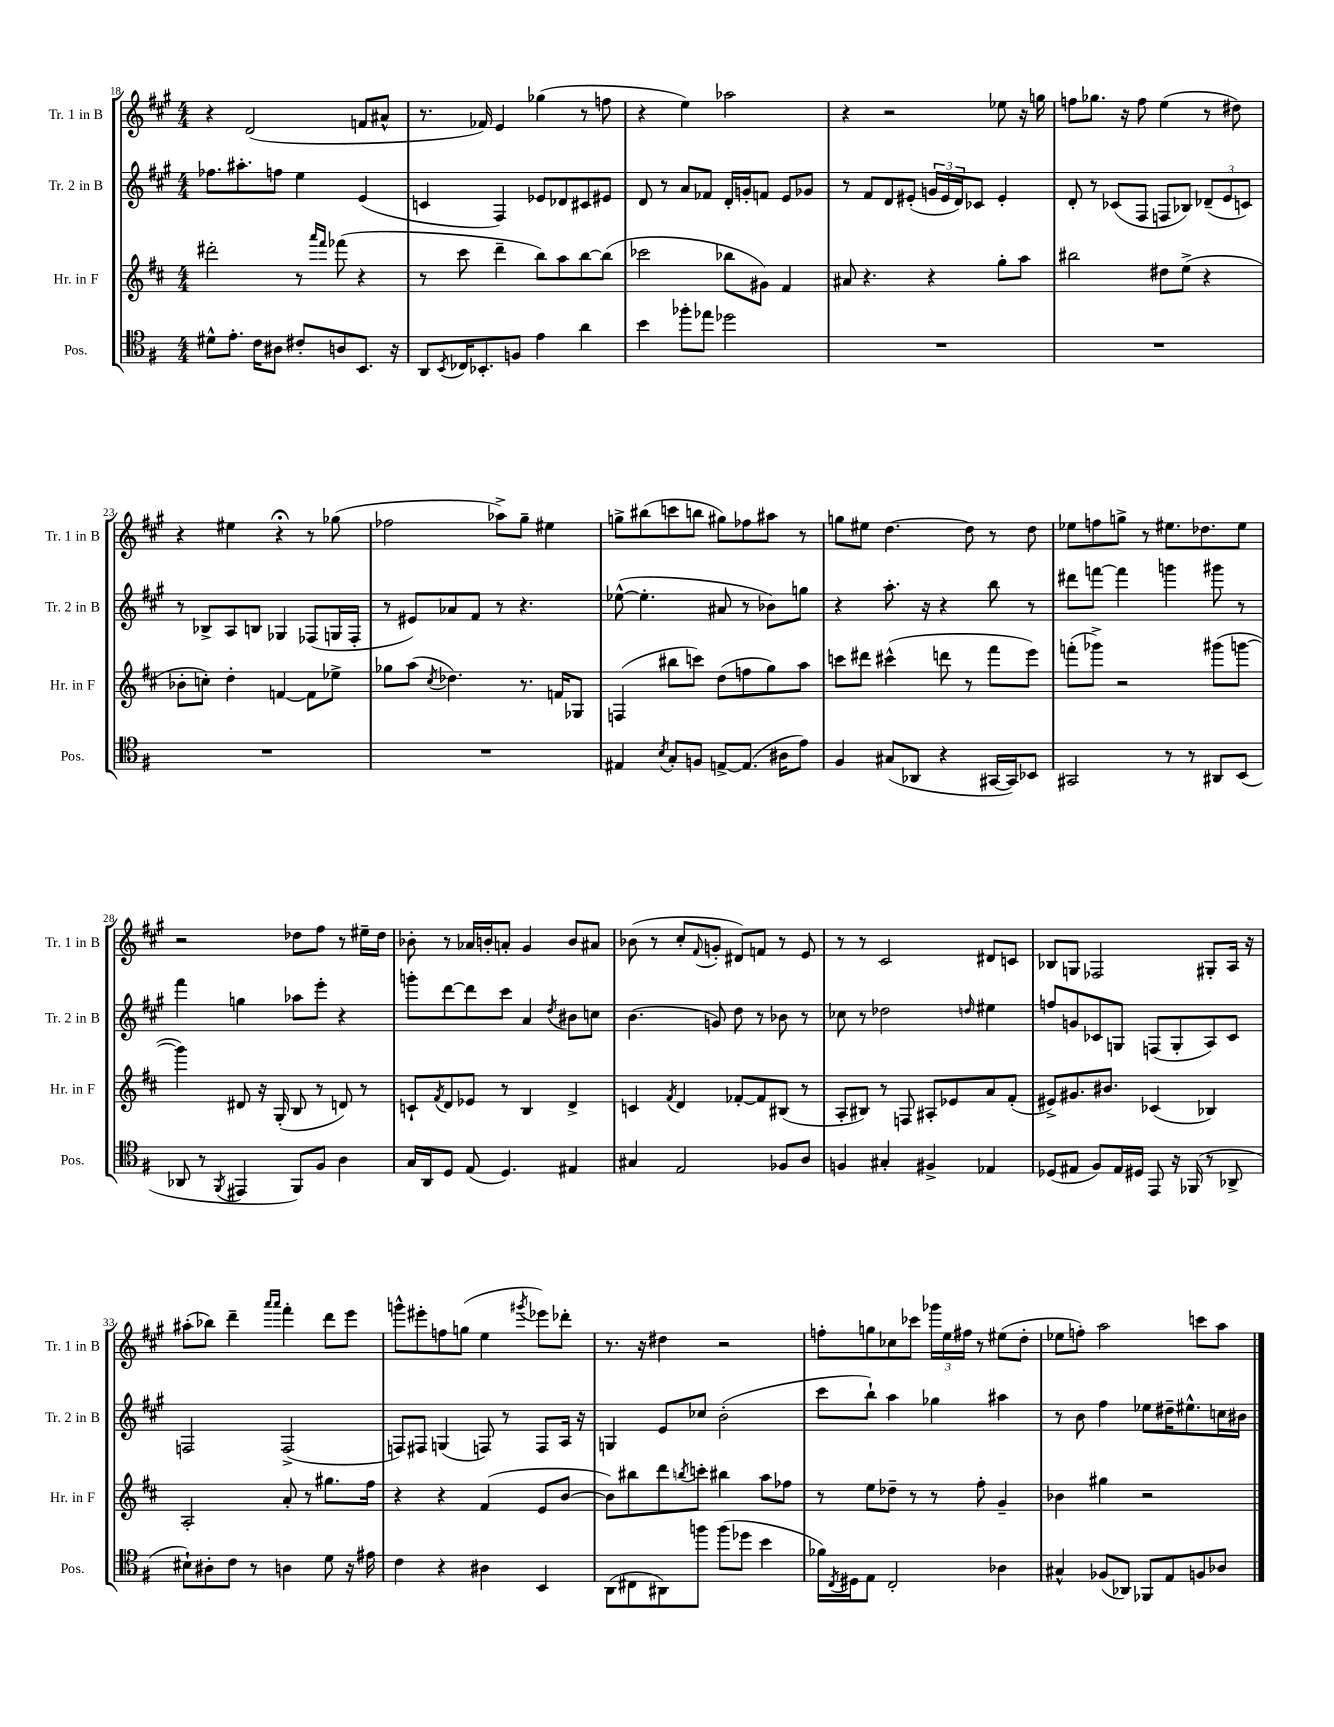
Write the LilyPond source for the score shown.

<<
\new StaffGroup <<
\new Staff = "s0" \with { instrumentName = "Tr. 1 in B" shortInstrumentName = "Tr. 1 in B" } {
    \clef treble \key a \major \numericTimeSignature \time 4/4
    r4 d'2( f'8 ais'8-^ |
    r8. fes'16) e'4 ges''4( r8 f''8 |
    r4 e''4) aes''2 |
    r4 r2 ees''8 r16 g''16 |
    f''8 ges''8. r16 f''8 e''4( r8 dis''8) |
    r4 eis''4 r4\fermata r8 ges''8( |
    fes''2 aes''8->) gis''8-- eis''4 |
    g''8-> bis''8( c'''8 b''8 gis''8) fes''8 ais''8 r8 |
    g''8 eis''8 d''4.~ d''8 r8 d''8 |
    ees''8 f''8 g''8-> r8 eis''8. des''8. eis''8 |
    r2 des''8 fis''8 r8 eis''16-- des''16 |
    bes'8-. r8 aes'16 b'16-. a'8-. gis'4 b'8 ais'8 |
    bes'8( r8 cis''8-. \appoggiatura { fis'8 } g'8-. dis'8) f'8 r8 e'8 |
    r8 r8 cis'2 dis'8 c'8 |
    bes8 g8 fes2 gis8-. a16 r16 |
    ais''8-.( bes''8) d'''4-- \grace { a'''16 a'''16 } fis'''4-. d'''8 e'''8 |
    g'''8-^ eis'''8-. f''8 g''8( e''4 \acciaccatura { gis'''8 } ees'''8) des'''8-. |
    r8. r16 dis''4 r2 |
    f''8-. g''8 ces''8 ces'''8 \tuplet 3/2 { ges'''16 e''16 fis''16 } r8 eis''8( d''8-. |
    ees''8 f''8-.) a''2 c'''8 a''8 \bar "|." |
}
\new Staff = "s1" \with { instrumentName = "Tr. 2 in B" shortInstrumentName = "Tr. 2 in B" } {
    \clef treble \key a \major \numericTimeSignature \time 4/4
    fes''8. ais''8.-. f''8 e''4 e'4( |
    c'4 fis4) ees'8 des'8 cis'8 eis'8 |
    d'8 r8 a'8 fes'8 d'16-. g'16-. f'8 e'8 ges'8 |
    r8 fis'8 d'8 eis'8-.( \tuplet 3/2 { g'16 eis'16 d'16) } ces'8 eis'4-. |
    d'8-. r8 ces'8( fis8 f8 bes8) \tuplet 3/2 { des'8--( e'8 c'8) } |
    r8 bes8-> a8 b8 ges4 fes8( g16 fes16-. |
    r8 eis'8) aes'8 fis'8 r8 r4. |
    ees''8~-^( ees''4.-. ais'8 r8 bes'8) g''8 |
    r4 a''8.-. r16 r4 b''8 r8 |
    dis'''8 f'''8~ f'''4 g'''4 gis'''8 r8 |
    fis'''4 g''4 aes''8 e'''8-. r4 |
    g'''8-. d'''8~ d'''8 cis'''8 a'4 \acciaccatura { d''8 } bis'8 c''8 |
    b'4.( g'8) d''8 r8 bes'8 r8 |
    ces''8 r8 des''2 \grace { d''16 } eis''4 |
    f''8 g'8 ces'8 g8 f8( g8-. a8) ces'8 |
    f2 f2->( |
    f8) fis8 g4( f8) r8 f8 a16 r16 |
    g4 e'8 ces''8 b'2-.( |
    cis'''8 b''8-!) a''4 ges''4 ais''4 |
    r8 b'8 fis''4 ees''8 dis''16-- eis''8.-^ c''16 bis'16 \bar "|." |
}
\new Staff = "s2" \with { instrumentName = "Hr. in F" shortInstrumentName = "Hr. in F" } {
    \clef treble \key d \major \numericTimeSignature \time 4/4
    dis'''2-. r8 \grace { a'''16 fis'''16 } fes'''8( r4 |
    r8 cis'''8 d'''4-- b''8) a''8 b''8~ b''8( |
    ces'''2 bes''8 gis'8) fis'4 |
    ais'8 r4. r4 g''8-. a''8 |
    bis''2 dis''8 e''8->( r4 |
    bes'8-. c''8-.) d''4-. f'4~ f'8 ees''8-> |
    ges''8 a''8( \acciaccatura { cis''8 } des''4.) r8. f'16 ges8 |
    f4( bis''8 c'''8) d''8( f''8 g''8) a''8 |
    c'''8 dis'''8 cis'''4-^( d'''8 r8 fis'''8 e'''8) |
    f'''8-.( ges'''8->) r2 gis'''8( g'''8~ |
    g'''4) dis'8 r16 g16-.( b8 r8 d'8) r8 |
    c'8-! \acciaccatura { fis'8 } d'8 ees'8 r8 b4 d'4-> |
    c'4 \acciaccatura { fis'8 } d'4 fes'8~-. fes'8 bis8( r8 |
    a8-. bis8) r8 f8 ais8-. ees'8 a'8 fis'8-.( |
    eis'8->) gis'8. bis'8. ces'4( bes4) |
    a2-. a'8-. r8 gis''8. fis''16 |
    r4 r4 fis'4( e'8 b'8~ |
    b'8) bis''8 d'''8 \acciaccatura { b''8 } c'''8-. bis''4 a''8 fes''8 |
    r8 e''8 des''8-- r8 r8 fis''8-. g'4-- |
    bes'4 gis''4 r2 \bar "|." |
}
\new Staff = "s3" \with { instrumentName = "Pos." shortInstrumentName = "Pos." } {
    \clef tenor \key g \major \numericTimeSignature \time 4/4
    dis'8-^ e'8.-. c'16 ais8 cis'8-. a8 b,8. r16 |
    a,8 \acciaccatura { b,8 } ces16 bes,8.-. f8 e'4 a'4 |
    b'4 fes''8-. ees''8 des''2 |
    R1 |
    R1 |
    R1 |
    R1 |
    eis4 \acciaccatura { b8 } g8-. f8 e8~-> e8.( ais16 e'8) |
    fis4 gis8( aes,8 r4 gis,16~ gis,16) bes,8 |
    gis,2 r8 r8 ais,8 b,8( |
    aes,8 r8 \acciaccatura { fis,8 } eis,4 fis,8) fis8 a4 |
    g16 a,16 d8 e8( d4.) eis4 |
    gis4 e2 fes8 a8 |
    f4 gis4-. fis4-> ees4 |
    des8( eis8 fis8) eis16 dis16 e,8 r16 fes,16( r8 aes,8-> |
    bis8-!) ais8-. c'8 r8 a4 d'8 r16 eis'16 |
    c'4 r4 ais4 b,4 |
    a,8( cis8 ais,8) f''8 f''8( des''8 b'4 |
    fes'16) \acciaccatura { c8 } dis16 e8 c2-. aes4 |
    gis4-^ fes8( aes,8) fes,8 e8 f8 aes8 \bar "|." |
}
>>
>>
\layout { \context { \Score currentBarNumber = #18 } }
